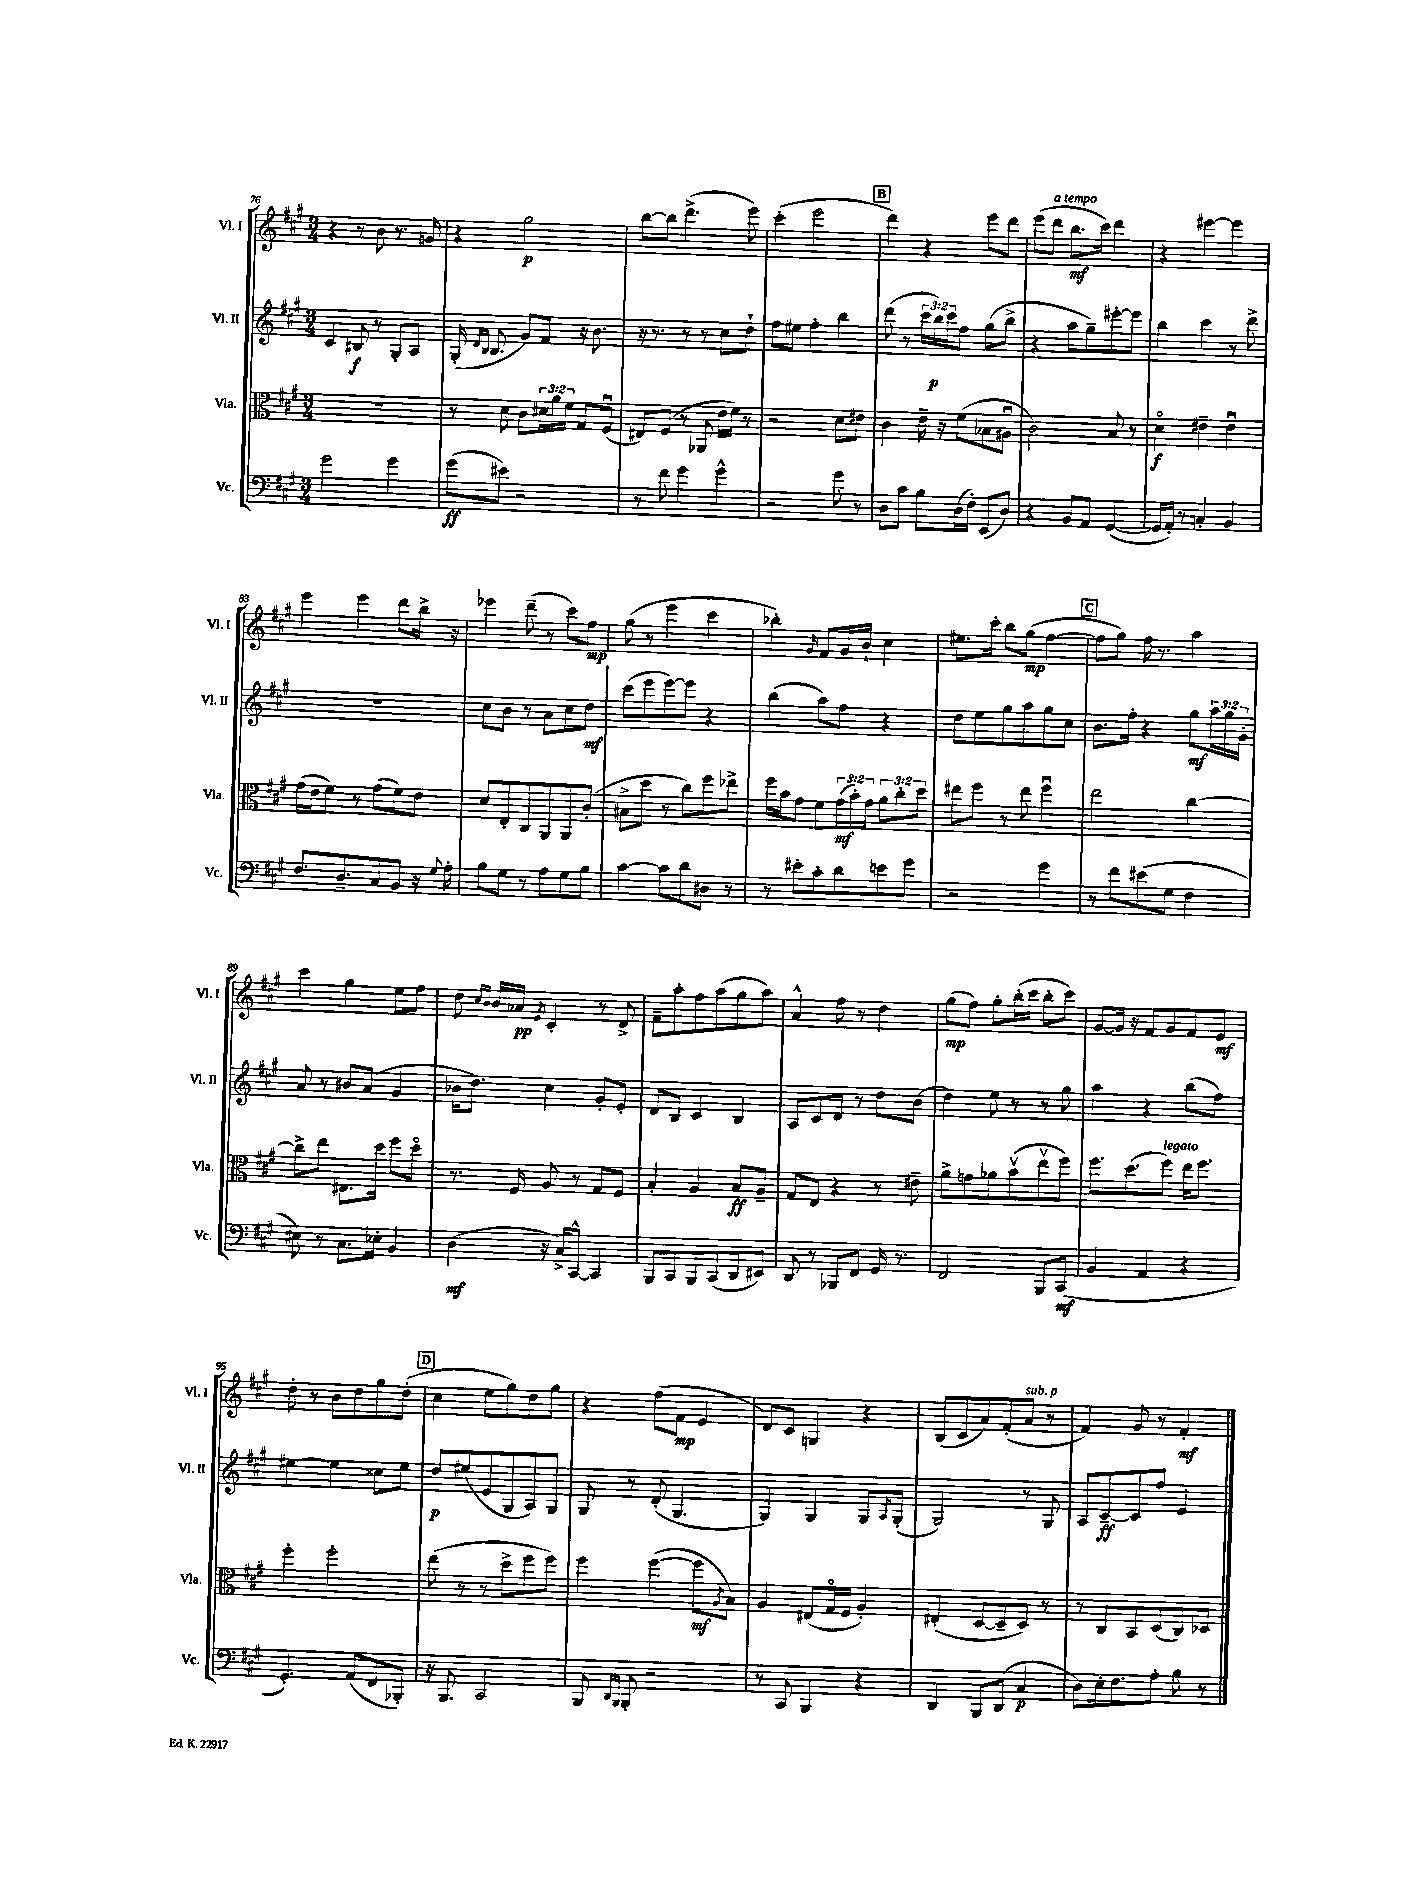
<<
\new StaffGroup <<
\new Staff = "s0" \with { instrumentName = "Vl. I" shortInstrumentName = "Vl. I" } {
    \clef treble \key a \major \numericTimeSignature \time 3/4
    r4 r8 b'8 r8. g'16 |
    r4 gis''2\p |
    b''8~ b''8 d'''4.->( e'''8) |
    cis'''4-.( e'''2 |
    \mark \markup { \box "B" } d'''4) r4 e'''8 d'''8 |
    e'''8( d'''8^\markup { \italic "a tempo" } b''8.\mf cis'''16) d'''4 |
    r4 eis'''4~ eis'''4 |
    e'''4 e'''4 d'''8 b''16-> r16 |
    ees'''4 d'''8--( r8 cis'''8) fis''8\mp |
    gis''8( r8 e'''4 cis'''4 |
    bes''4-.) \grace { gis'16 } fis'8 gis'16 b'16-! cis''4 |
    eis''8. cis'''16-. b''8 gis''8\mp( fis''4~ |
    \mark \markup { \box "C" } fis''8 gis''8) fis''16 r8. a''4 |
    cis'''4 gis''4 e''8 fis''8 |
    d''8 \grace { cis''16 b'16 } b'16 aes'16\pp \acciaccatura { e'8 } cis'4-. r8 d'8-> |
    fis'8-- a''8-. fis''8 a''8( gis''8 a''8) |
    a'4-^ fis''8 r8 d''4 |
    gis''8\mp( fis''8) gis''8-. b''16-.( cis'''16 b''8-. cis'''8) |
    gis'8~ gis'16 r16 fis'8 gis'8 fis'8 e'8\mf |
    d''8-. r8 b'8 d''8 gis''8 d''8-.( |
    \mark \markup { \box "D" } cis''4 e''8 gis''8) d''8 gis''8 |
    r4 fis''8( fis'8\mp e'4 |
    d'8) cis'8 g4 r4 |
    b8( cis'8 a'8) fis'8-.( a'8^\markup { \italic "sub. p" } r8 |
    fis'4) gis'8 r8 fis'4-.\mf \bar "|." |
}
\new Staff = "s1" \with { instrumentName = "Vl. II" shortInstrumentName = "Vl. II" } {
    \clef treble \key a \major \numericTimeSignature \time 3/4 \override Staff.TupletNumber.text = #tuplet-number::calc-fraction-text
    cis'4 bis8\f r8 gis8-. a8 |
    gis16-.( \grace { d'16 b16 } b8. gis'8) fis'8 r16 b'8. |
    r16 r8. r8 r8 cis''8 d''8-! |
    fis''8 eis''8 fis''4-. b''4 |
    \mark \markup { \box "B" } d'''8( r8 \tuplet 3/2 { cis'''16 b''16\p) cis'''16 } fis''8 gis''8( b''8-> |
    r4 a''8 gis''8--) eis'''8~-. eis'''8 |
    b''4 cis'''4 r8 d'''8-> |
    R2. |
    cis''8 b'8 r8 a'8 cis''8 d''8\mf |
    cis'''8( e'''8 e'''8~) e'''8 r4 |
    b''4( a''8) fis''8 r4 |
    d''8 e''8 gis''8 a''8 gis''8 cis''8 |
    \mark \markup { \box "C" } b'8. fis''16-. r4 gis''8\mf \tuplet 3/2 { a''16 gis''16 gis'16-. } |
    a'8 r8 bis'8 a'8( gis'4 |
    bes'16 d''8.) cis''4 gis'8-. e'8-. |
    d'8 b8 cis'4 b4 |
    a8 cis'8 d'8 r8 d''8 b'8( |
    d''4) e''8 r8 r8 gis''8 |
    a''4 r4 b''8( fis''8) |
    eis''4~ eis''4 cisis''8 eis''8 |
    \mark \markup { \box "D" } d''8\p eis''8( e'8 gis8 a8) gis8 |
    gis8 r8 d'8-.( gis4. |
    gis4) gis4 gis8 \acciaccatura { a8 } gis8-.( |
    gis2) r8 gis8 |
    a8 cis'8~--\ff cis'8 fis''8 e'4 \bar "|." |
}
\new Staff = "s2" \with { instrumentName = "Vla." shortInstrumentName = "Vla." } {
    \clef alto \key a \major \numericTimeSignature \time 3/4 \override Staff.TupletNumber.text = #tuplet-number::calc-fraction-text
    R2. |
    r8 d'8 cis'8 \tuplet 3/2 { dis'16 a'16 fis'16 } gis8 fis8\downbow( |
    eis8) fis8( r8 aes,8 e'16 fis'16) r8 |
    r2 d'8 eis'8 |
    \mark \markup { \box "B" } cis'4 e'16-- r16 fis'8( bes8 ais8\downbow |
    cis'2) b8 r8 |
    d'4\flageolet\f eis'4-- eis'4\downbow |
    gis'16( e'16 fis'8) r8 gis'8( fis'8) e'8 |
    d'8 e8-. cis8 a,8 a,8 cis'8-.( |
    bis8-> d''8 r8 cis''8) fis''8 ees''8-> |
    fis''16 b'16 gis'8 fis'8 \tuplet 3/2 { gis'16\mf( b'16-.) gis'16 } \tuplet 3/2 { a'8 cis''8-. d''8 } |
    eis''8 fis''8 r8 eis''8 fis''4\downbow |
    \mark \markup { \box "C" } e''2 cis''4~ |
    cis''8-> e''8 eis8. d''16 fis''8 d''8\flageolet |
    r8. fis16 a8 r8 gis8 fis8 |
    b4-. a4 b8\ff a8-- |
    gis8 e8 r4 r8 eis'8-- |
    a'8-> g'8 aes'8 b'8\upbow( e''8\upbow fis''8) |
    fis''8. d''8.( fis''8^\markup { \italic "legato" }) e''16 fis''8. |
    fis''4-. fis''2-. |
    \mark \markup { \box "D" } e''8( r8 r8 d''8-> fis''8 fis''8) |
    fis''4 fis''4~( fis''8\mf \acciaccatura { a8 } b8) |
    a4 eis8( gis16\flageolet fis16 a4-.) |
    eis4-.( d8~ d8-- d8) r8 |
    r8 cis8 b,8 d8( cis8) des8 \bar "|." |
}
\new Staff = "s3" \with { instrumentName = "Vc." shortInstrumentName = "Vc." } {
    \clef bass \key a \major \numericTimeSignature \time 3/4
    gis'2 gis'4 |
    gis'8\ff( eis'8) r2 |
    r8 fis'8 gis'4 gis'4-^ |
    r2 gis'8 r8 |
    \mark \markup { \box "B" } d8 cis'8 b8 d16( fis16-.) e,8( d8) |
    r4 b,8 a,8 gis,4~( |
    gis,16 a,16-.) r8 c4-. b,4 |
    fis8. d8.-- cis8 b,8 r16 \appoggiatura { gis8 } a16-. |
    b8 gis8 r8 a8 gis8 b8 |
    cis'4~ cis'8 d'8 dis8 r8 |
    r8 eis'8-. cis'8-. d'8 e'8 gis'8 |
    r2 gis'4 |
    \mark \markup { \box "C" } r8 fis'8 eis'8( gis8 fis4 |
    eis8) r8 cis8. ees16-. b,4 |
    d4\mf( r16 cis16->) cis,8~-^ cis,4 |
    b,,8 cis,8 b,,8 cis,8( d,8 eis,8) |
    d,8 r8 bes,,8 fis,8 gis,16 r8. |
    fis,2 b,,8 cis,8\mf( |
    b,4 a,4 r4 |
    gis,4.-.) a,8( fis,8 bes,,8-.) |
    \mark \markup { \box "D" } r16 b,,8. cis,2 |
    b,,8 \grace { d,16 b,,16 } b,,8-. r2 |
    r8 cis,8 b,,4 r4 |
    d,4 b,,8 d,8( cis4\p |
    d8) e16-. fis8. a8-. b8 r8 \bar "|." |
}
>>
>>
\layout { \context { \Score currentBarNumber = #76 } }
